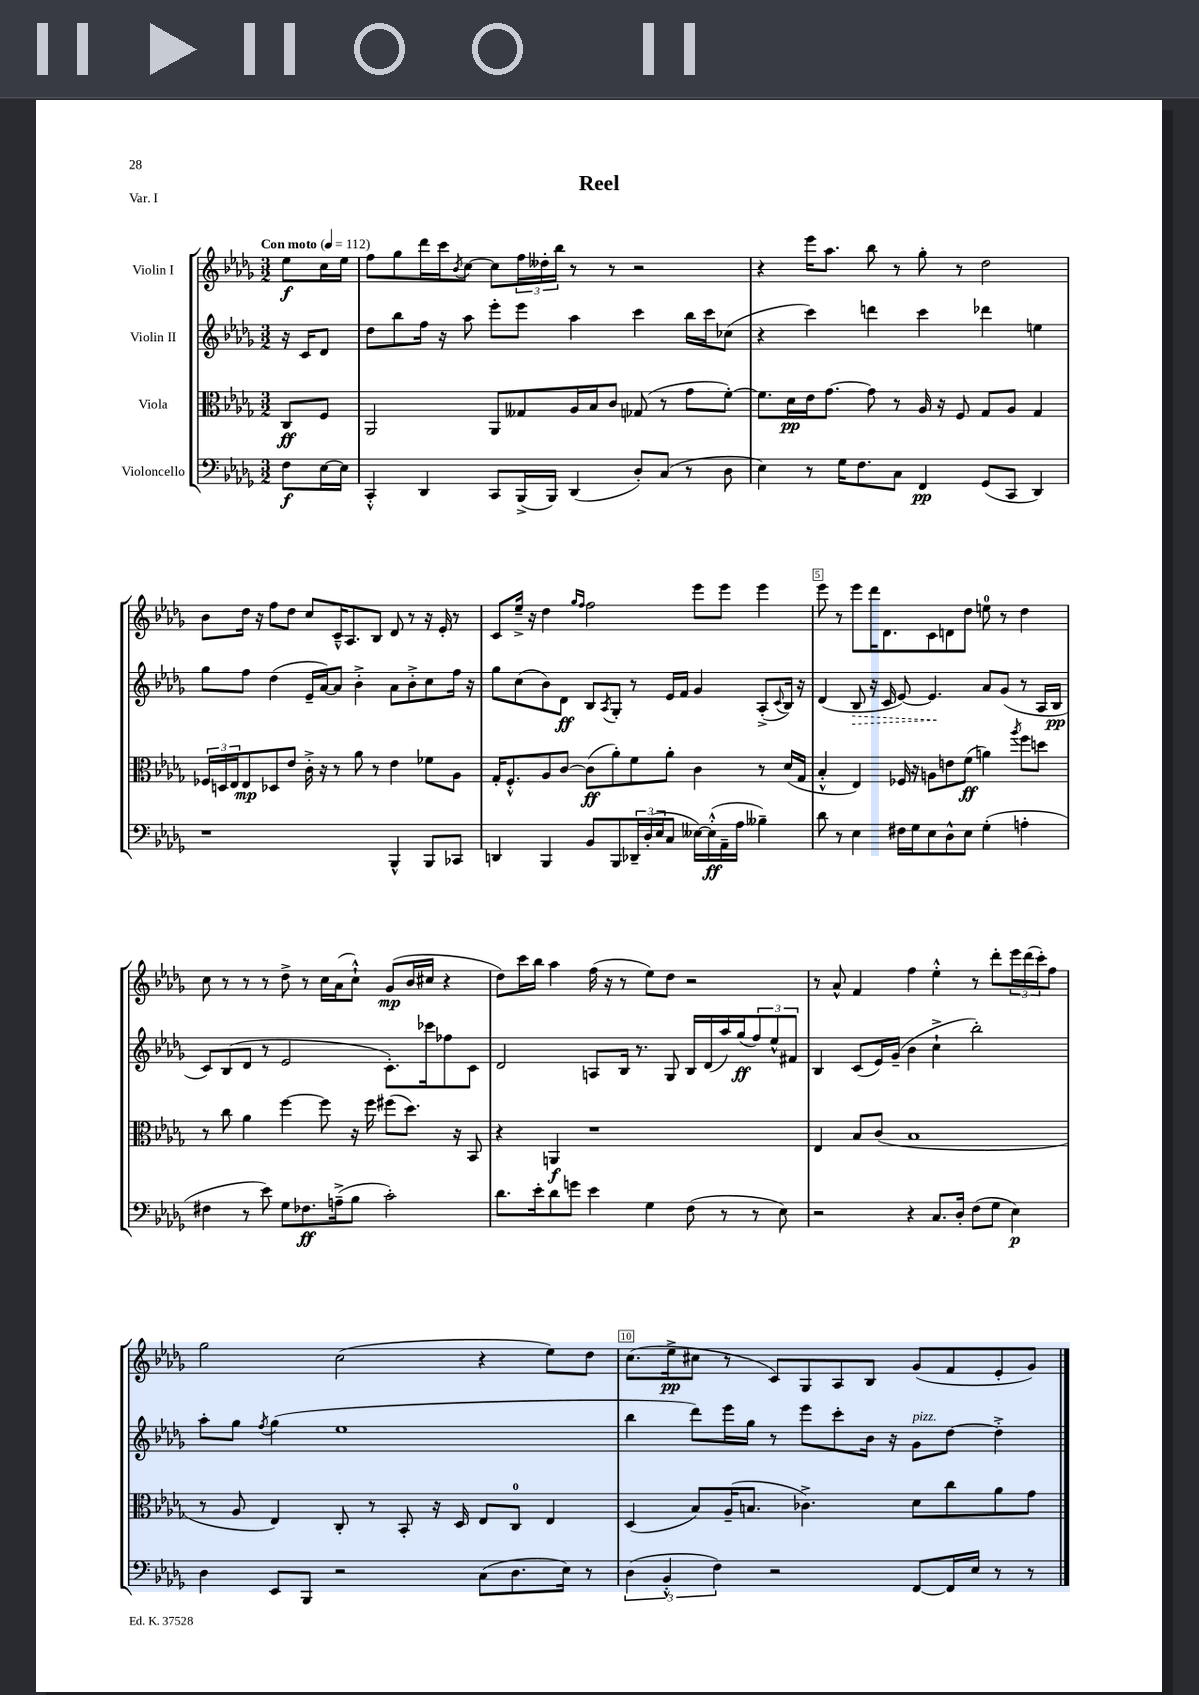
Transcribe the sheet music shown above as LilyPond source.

\header { title = "Reel" piece = "Var. I" }
<<
\new StaffGroup <<
\new Staff = "s0" \with { instrumentName = "Violin I" } {
    \clef treble \key des \major \numericTimeSignature \time 3/2 \partial 4 \tempo "Con moto" 4 = 112
    ees''8\f c''16 ees''16 |
    f''8 ges''8 des'''16 c'''16 \acciaccatura { bes'8 } c''8~ c''8 \tuplet 3/2 { f''16 deses''16-. bes''16 } r8 r8 r2 |
    r4 ees'''16 aes''8. bes''8 r8 ges''8-. r8 des''2 |
    bes'8 des''16 r16 f''8 des''8 c''8 c'16---^ aes8. bes8 des'8 r8 r16 ees'16-. r8 |
    c'8 ees''16---> r16 des''4 \grace { ges''16 f''16 } f''2 ees'''8 ees'''8 ees'''4 |
    ees'''8 r8 ees'''8 des'''16 des'8. c'8 d'8 des''8 e''8-0 r8 des''4 |
    c''8 r8 r8 r8 des''8-> r8 c''16 aes'16( c''8-!-^) ges'8\mp( bes'16 cis''16 r4 |
    des''8) c'''16 bes''16 aes''4 f''16( r16 r8 ees''8) des''8 r2 |
    r8 aes'8-^ f'4 f''4 ees''4-.-^ r8 des'''8-. \tuplet 3/2 { ees'''16 des'''16( c'''16-.) } f''8 |
    ges''2 c''2( r4 ees''8) des''8 |
    c''8.( ees''16->\pp cis''8 r8 c'8) ges8 aes8 bes8 ges'8( f'8 ees'8-. ges'8) \bar "|." |
}
\new Staff = "s1" \with { instrumentName = "Violin II" } {
    \clef treble \key des \major \numericTimeSignature \time 3/2 \partial 4
    r16 c'16 des'8 |
    des''8 bes''8 f''16 r16 aes''8 ees'''8-. ees'''8 aes''4 c'''4 bes''16 c'''16 ces''8( |
    r4 c'''4) d'''4 c'''4 des'''4 e''4 |
    ges''8 f''8 des''4( ees'16-- aes'16~) aes'8 bes'4-.-> aes'8 bes'8-.-> c''8 f''16 r16 |
    ges''8 c''8( bes'8) des'8\ff bes8 \acciaccatura { aes8 } ges8-. r8 ees'16 f'16 ges'4 aes8-.->( \appoggiatura { c'8 } bes16) r16 |
    des'4( \once \override Hairpin.style = #'dashed-line bes8\> r16 c'16 ees'8~) ees'4.\! aes'8 ges'8( r8 aes16 bes16\pp |
    c'8) bes8( des'8 r8 ees'2 c'8.-.) ces'''16 fes''8 c'8 |
    des'2 a8 bes16 r8. ges8 bes16 des'16( aes''16) ges''16\ff( \tuplet 3/2 { f''8) ees''8-^ fis'8 } |
    bes4 c'8( ees'16) ges'16--( bes'4 c''4-!-> bes''2-.) |
    aes''8-. ges''8 \acciaccatura { f''8 } ges''4( ees''1 |
    bes''4 des'''8) ees'''16 ges''16 r8 ees'''8 c'''8-. bes'16 r16 ges'8^\markup { \italic "pizz." } des''8~ des''4-.-> \bar "|." |
}
\new Staff = "s2" \with { instrumentName = "Viola" } {
    \clef alto \key des \major \numericTimeSignature \time 3/2 \partial 4
    c8\ff f8 |
    aes,2 aes,8 geses8 aes16 bes16 c'8 ges8( r8 ges'8 f'8~-.) |
    f'8. des'16\pp ees'16 ges'8.~ ges'8 r8 aes16 r16 f8 ges8 aes8 ges4 |
    \tuplet 3/2 { fes16 d16 ees16 } ees8\mp des8 ees'8 c'16-.-> r16 r8 aes'8 r8 ees'4 fes'8 aes8 |
    ges16-. f8.-.-^ aes8 c'8~ c'8\ff( aes'8-.) f'8 aes'8-. c'4 r8 des'16( ges16 |
    bes4-.-^ ees4) fes16 r16 a8 e'8 f'8\ff( a'4) \acciaccatura { aes''8 } f''8 d''8 |
    r8 c''8 aes'4 f''4~ f''8 r16 f''16 fis''8( des''8.) r16 bes,8 |
    r4 a,4\f r1 |
    ees4 bes8 c'8( bes1 |
    r8 aes8 ees4) c8-. r8 bes,8-. r16 des16 ees8 c8-0 ees4 |
    des4( bes8) aes16--( b8. ces'4.->) des'8 c''8 aes'8 ges'8 \bar "|." |
}
\new Staff = "s3" \with { instrumentName = "Violoncello" } {
    \clef bass \key des \major \numericTimeSignature \time 3/2 \partial 4
    f8\f ees16~ ees16 |
    c,4-.-^ des,4 c,8 bes,,16->( bes,,16) des,4( des8-.) c8( r8 des8 |
    ees4) r8 ges16 f8. c8 f,4\pp ges,8( c,8 des,4) |
    r1 bes,,4-^ bes,,8 ces,8 |
    d,4 bes,,4 bes,8 bes,,8 \tuplet 3/2 { des,16-- des16-.( ees16 } c8 eeses16~) eeses16-.-^\ff( aes,16-- aes16 beses4--) |
    des'8 r8 ees4 fis16 ges16 ees8 des8-^ ees8 ges4-.( a4-. |
    fis4 r8 ees'8) ges8 fes8.\ff a16--->( bes8 c'2-.) |
    des'8. ees'16-. des'8 g'8 ees'4 ges4 f8( r8 r8 ees8) |
    r2 r4 c8. des16-. f8( ges8 ees4\p) |
    des4 ees,8 bes,,8 r2 c8( des8. ees16) r8 |
    \tuplet 3/2 { des4( bes,4-.-^ f4) } r2 f,8~ f,16 ees16 r8 r8 \bar "|." |
}
>>
>>
\layout { \context { \Score \override BarNumber.break-visibility = ##(#f #t #t) barNumberVisibility = #(every-nth-bar-number-visible 5) \override BarNumber.stencil = #(make-stencil-boxer 0.1 0.3 ly:text-interface::print) } }
